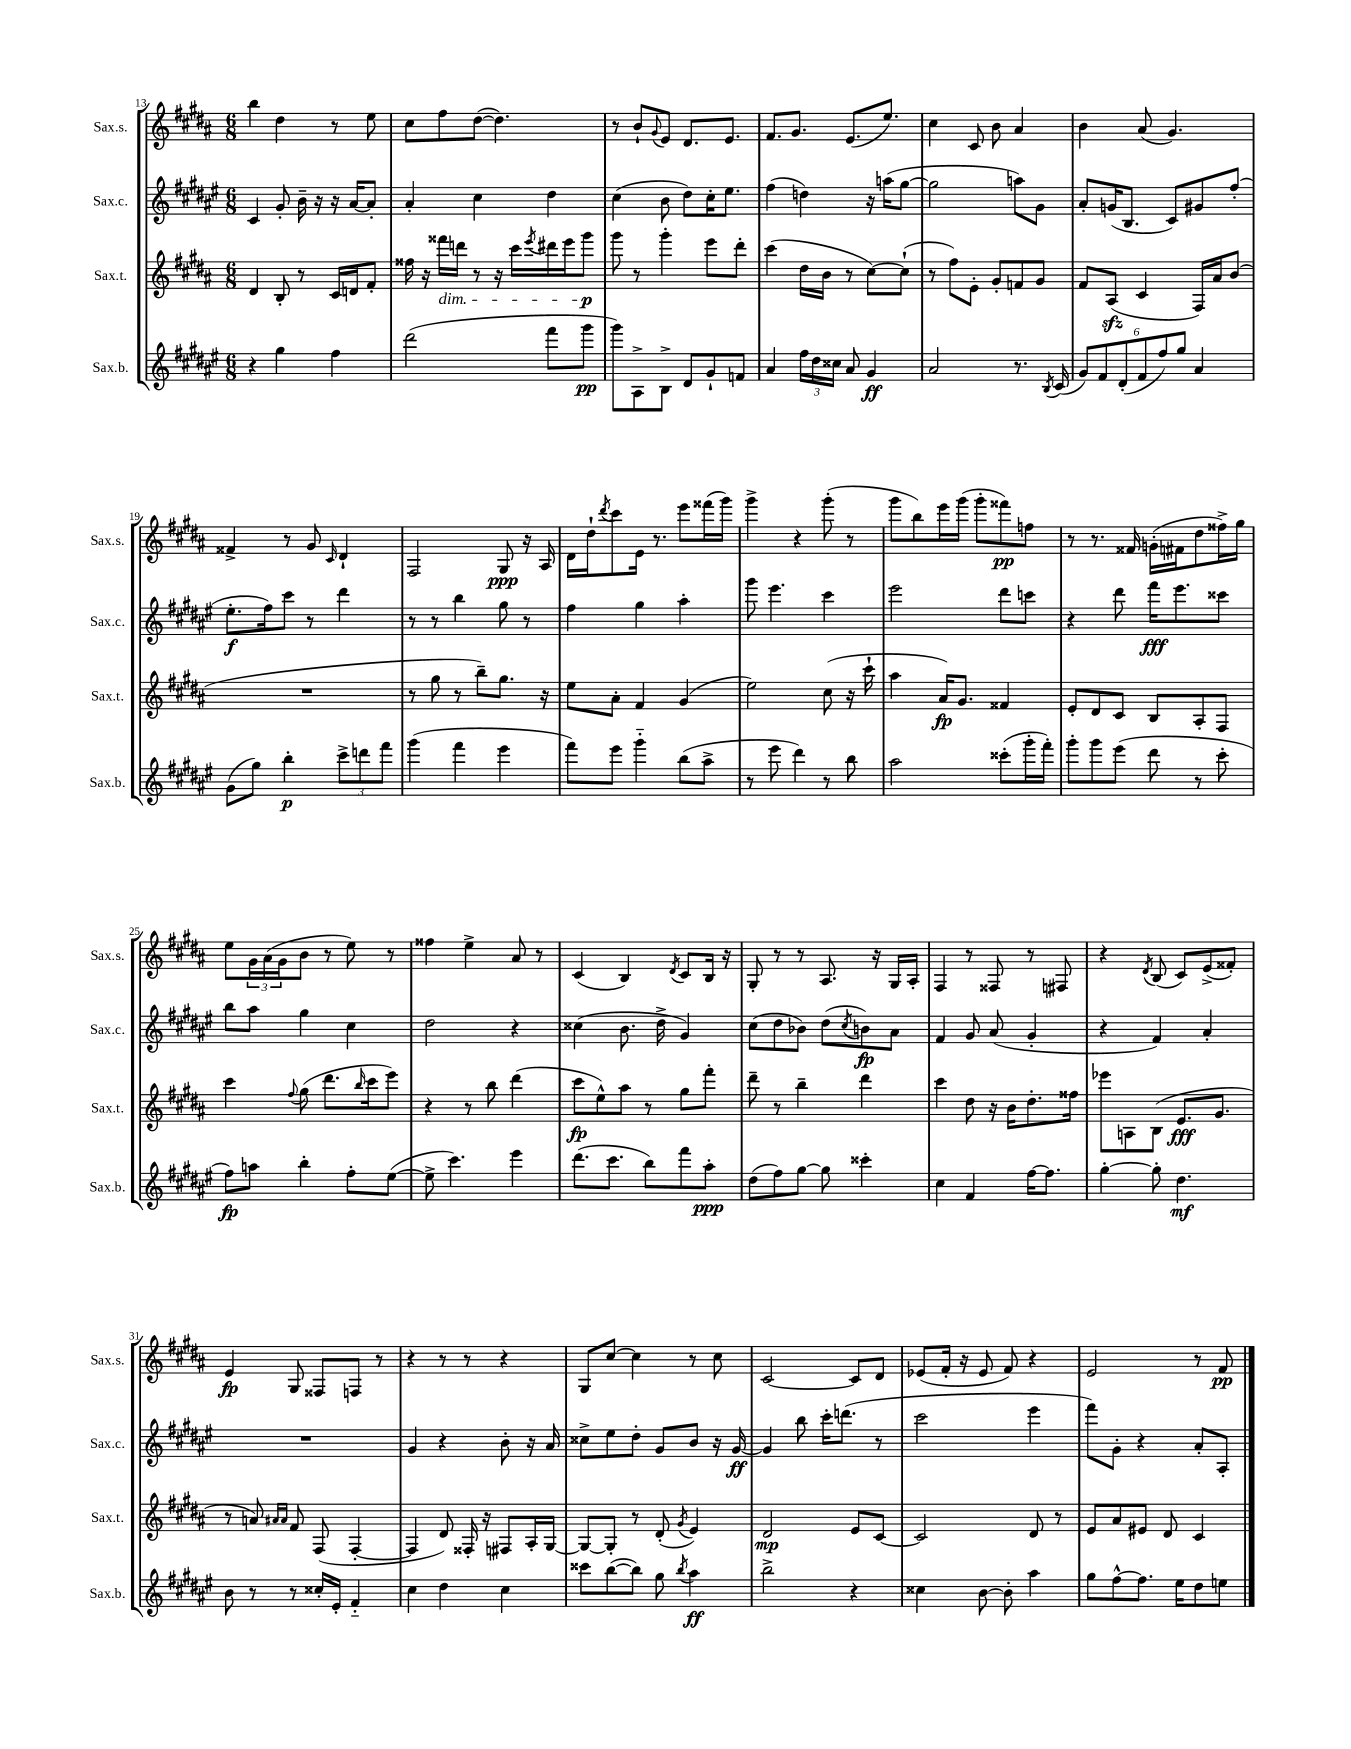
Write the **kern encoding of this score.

**kern	**kern	**kern	**kern
*staff4	*staff3	*staff2	*staff1
*clefG2	*clefG2	*clefG2	*clefG2
*k[f#c#g#d#a#e#]	*k[f#c#g#d#a#]	*k[f#c#g#d#a#e#]	*k[f#c#g#d#a#]
*M6/8	*M6/8	*M6/8	*M6/8
4r	4d#	4c#	4bb
4gg#	8B'	8g#'	4dd#
.	8r	16b~	.
.	.	16r	.
4ff#	16c#	16r	8r
.	16d	[16a#	.
.	8f#'	8a#']	8ee
=	=	=	=
(2ddd#	16ff##	4a#'	8cc#
.	16r	.	.
.	16fff##	.	8ff#
.	16ddd	.	.
.	8r	4cc#	([8dd#
.	16r	.	4.dd#])
.	16ccc#	.	.
.	8qeee	.	.
8fff#	16ddd#	4dd#	.
.	16eee	.	.
8ggg#	8ggg#	.	.
=	=	=	=
8ggg#)	8ggg#	(4cc#	8r
8A#^	8r	.	8b`
.	.	.	8qqg#
8B^	4ggg#'	8b	8e
8d#	.	8dd#)	8.d#
8g#`	8eee	16cc#'	.
.	.	8.ee#	8.e
8f	8ddd#'	.	.
=	=	=	=
4a#	(4ccc#	(4ff#	8.f#
.	.	.	8.g#
24ff#	16dd#	4dd)	.
24dd#	.	.	.
.	16b	.	.
24cc##	.	.	.
8a#	8r	.	(8.e
4g#	[8cc#)	16r	.
.	.	(16aa	8.ee)
.	(8cc#`]	[8gg#	.
=	=	=	=
2a#	8r	2gg#]	4cc#
.	8ff#)	.	.
.	8e'	.	8c#
.	8g#'	.	8b
8.r	8f	8aa)	4a#
.	8g#	8g#	.
8qB	.	.	.
(16c#	.	.	.
=	=	=	=
12g#)	8f#	8a#'	4b
12f#	.	.	.
.	(8A#	(16g	.
(12d#'	.	.	.
.	.	8.B	.
12f#	4c#	.	(8a#
12ff#)	.	.	.
.	.	8c#)	4.g#)
12gg#	.	.	.
4a#	16F#)	8g#	.
.	16a#	.	.
.	(8b	(8ff#'	.
=	=	=	=
(8g#	2.r	8.ee#'	4f##^
8gg#)	.	.	.
.	.	16ff#)	.
4bb'	.	8ccc#	8r
.	.	8r	8g#
.	.	.	16qqc#
12ccc#^	.	4ddd#	4d#`
12ddd	.	.	.
12fff#	.	.	.
=	=	=	=
(4ggg#	8r	8r	2F#
.	8gg#	8r	.
4fff#	8r	4bb	.
.	8bb~)	.	.
4eee#	8.gg#	8gg#	8G#
.	.	8r	16r
.	16r	.	16A#
=	=	=	=
8fff#)	8ee	4ff#	16d#
.	.	.	16dd#`
.	.	.	8qddd#
8eee#	8a#'	.	8ccc#
4ggg#'~	4f#	4gg#	16e
.	.	.	8.r
(8bb	(4g#	4aa#'	8eee
8aa#^	.	.	(16fff##
.	.	.	16ggg#)
=	=	=	=
8r	2ee)	8ggg#	4ggg#^
8eee#	.	4.eee#	.
4ddd#)	.	.	4r
8r	(8cc#	4ccc#	(8ggg#'
8bb	16r	.	8r
.	16ccc#`	.	.
=	=	=	=
2aa#	4aa#	2eee#	8ggg#
.	.	.	8bb)
.	16a#)	.	16eee
.	8.g#	.	(16ggg#
.	.	.	8ggg#'
(8ccc##'	4f##	8ddd#	8fff##)
16ggg#'	.	8ccc	8ff
16fff#')	.	.	.
=	=	=	=
8ggg#'	8e'	4r	8r
8ggg#	8d#	.	8.r
(8eee#	8c#	8ddd#	.
.	.	.	16f##
8ddd#	8B	16fff#	(16g'
.	.	8.eee#	16f#
8r	8A#'	.	8dd#
8ccc#'	8F#	8ccc##	16ff##^)
.	.	.	16gg#
=	=	=	=
8ff#)	4ccc#	8bb	8ee
8aa	.	8aa#	24g#
.	.	.	(24a#
.	.	.	24g#
.	8qqff#	.	.
4bb'	(8gg#	4gg#	8b
.	8.ddd#	.	8r
8ff#'	.	4cc#	8ee)
.	16qqbb	.	.
.	16ccc#	.	.
([8ee#	8eee)	.	8r
=	=	=	=
8ee#^]	4r	2dd#	4ff##
4.ccc#)	.	.	.
.	8r	.	4ee^
.	8bb	.	.
4eee#	(4ddd#	4r	8a#
.	.	.	8r
=	=	=	=
(8.ddd#	8ccc#	(4cc##	(4c#
.	8ee^^)	.	.
8.ccc#	.	.	.
.	8aa#	8.b	4B)
8bb)	8r	.	.
.	.	16dd#^	.
.	.	.	8qd#
8fff#	8gg#	4g#)	8c#
8aa#'	8fff#'	.	16B
.	.	.	16r
=	=	=	=
(8dd#	8ddd#~	(8cc#	8G#'
8ff#)	8r	8dd#	8r
[8gg#	4bb~	8b-)	8r
8gg#]	.	(8dd#	8.A#
.	.	8qcc#	.
4ccc##'	4ddd#	8b)	.
.	.	.	16r
.	.	8a#	16G#
.	.	.	16A#'
=	=	=	=
4cc#	4ccc#	4f#	4F#
4f#	8dd#	8g#	8r
.	16r	(8a#	8F##
.	16b	.	.
[16ff#	8.dd#'	4g#'	8r
8.ff#]	.	.	.
.	.	.	8F#
.	16ff##	.	.
=	=	=	=
[4gg#'	8eee-	4r	4r
.	8A	.	.
.	.	.	8qd#
8gg#']	(8B	4f#)	(8B
4.dd#	8.e	.	8c#)
.	.	4a#'	(8e^
.	8.g#	.	.
.	.	.	8f##')
=	=	=	=
8b	8r	2.r	4e
8r	8a)	.	.
.	16qqa#	.	.
.	16qqa#	.	.
8r	8f#	.	8G#
16cc##'	(8F#	.	8F##
16e#'	.	.	.
4f#'~	[4F#'	.	8F
.	.	.	8r
=	=	=	=
4cc#	4F#]	4g#	4r
4dd#	8d#)	4r	8r
.	16F##'	.	8r
.	16r	.	.
4cc#	8F#	8b'	4r
.	16A#'	16r	.
.	[16G#	16a#	.
=	=	=	=
8ccc##	8G#_	8cc##^	8G#
([8bb	8G#']	8ee#	[8cc#
8bb])	8r	8dd#'	4cc#]
8gg#	(8d#'	8g#	.
8qbb	8qg#	.	.
4aa#	4e)	8b	8r
.	.	16r	8cc#
.	.	[16g#	.
=	=	=	=
2bb^	2d#	4g#]	[2c#
.	.	8bb	.
.	.	16ccc#'	.
.	.	(8.ddd	.
4r	8e	.	8c#]
.	[8c#	8r	8d#
=	=	=	=
4cc##	2c#]	2ccc#	(8e-
.	.	.	16f#'
.	.	.	16r
[8b	.	.	8e-
8b']	.	.	8f#)
4aa#	8d#	4eee#	4r
.	8r	.	.
=	=	=	=
8gg#	8e	8fff#)	2e
[8ff#^^	8a#	8g#'	.
8.ff#]	8e#	4r	.
.	8d#	.	.
16ee#	.	.	.
8dd#	4c#	8a#'	8r
8ee	.	8A#'	8f#
==	==	==	==
*-	*-	*-	*-
